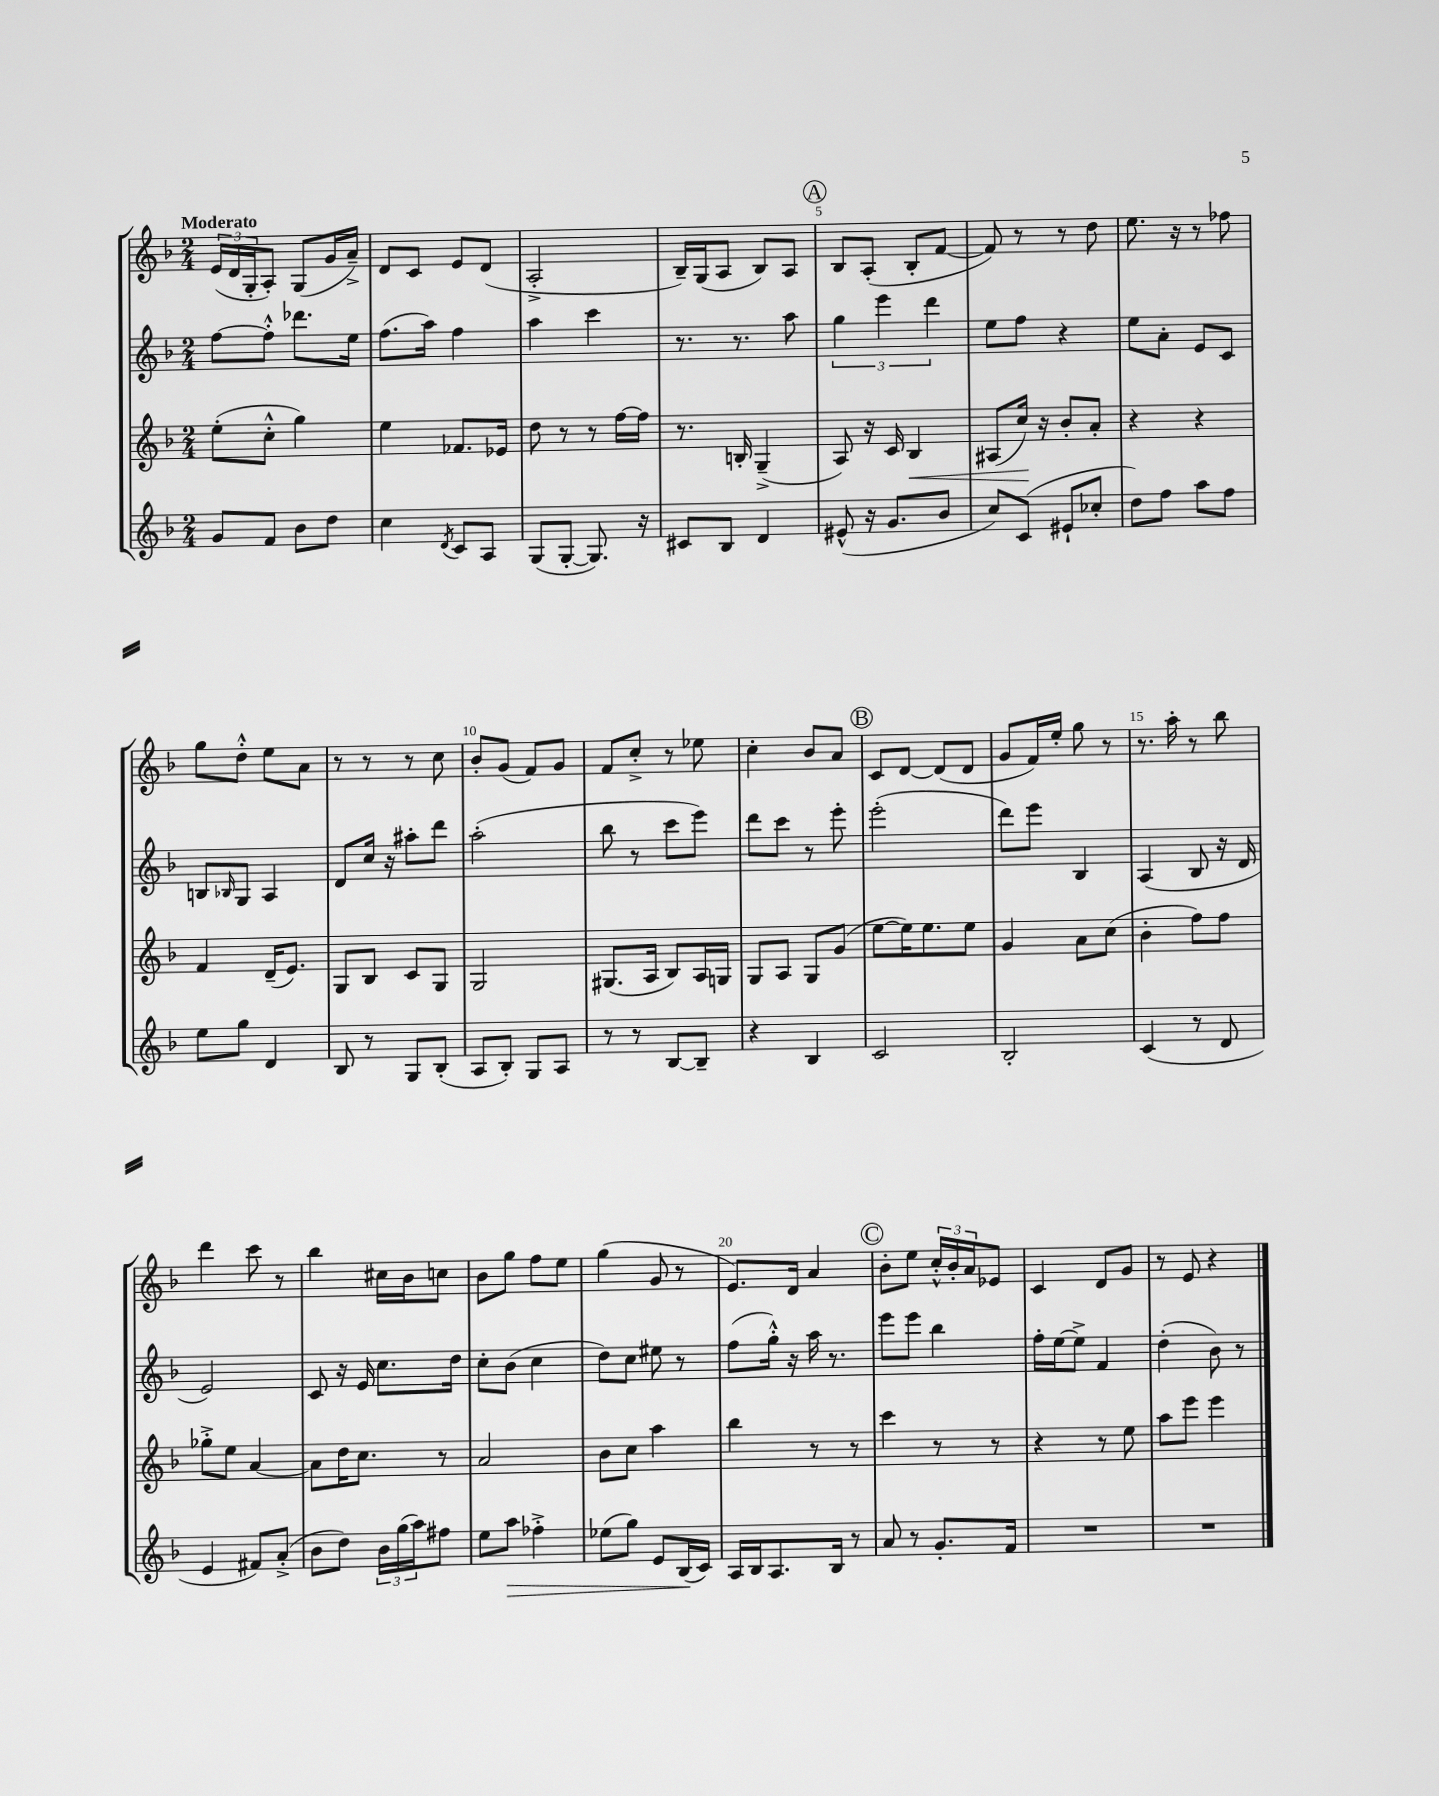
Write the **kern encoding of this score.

**kern	**dynam	**kern	**dynam	**kern	**kern
*part4	*part4	*part3	*part3	*part2	*part1
*staff4	*staff4	*staff3	*staff3	*staff2	*staff1
*clefG2	*	*clefG2	*	*clefG2	*clefG2
*k[b-]	*	*k[b-]	*	*k[b-]	*k[b-]
*M2/4	*	*M2/4	*	*M2/4	*M2/4
=1	=1	=1	=1	=1	=1
!	!	!	!	!	!LO:TX:a:B:t=Moderato
8g/L	.	(8ee'\L	.	[8ff\L	(24e/LL
.	.	.	.	.	24d/
.	.	.	.	.	24G'/J
8f/J	.	8cc'^^\J	.	8ff'^^\J]	8A'/J)
8b-\L	.	4gg\)	.	8.ddd-X\L	(8G/L
8dd\J	.	.	.	.	16g/L
.	.	.	.	16ee\Jk	16a~^/JJ)
=2	=2	=2	=2	=2	=2
4cc\	.	4ee\	.	(8.ff\L	8d/L
.	.	.	.	.	8c/J
.	.	.	.	16aa\Jk)	.
8qd/	.	.	.	.	.
8c/L	.	8.f-X/L	.	4ff\	8e/L
8A/J	.	.	.	.	(8d/J
.	.	16e-X/Jk	.	.	.
=3	=3	=3	=3	=3	=3
(8G/L	.	8dd\	.	4aa\	2A'^/
[8G'/J	.	8r	.	.	.
8.G/])	.	8r	.	4ccc\	.
.	.	[16ff\LL	.	.	.
16r	.	16ff\JJ]	.	.	.
=4	=4	=4	=4	=4	=4
8c#X/L	.	8.r	.	8.r	16B-~/LL)
.	.	.	.	.	(16G/J
8B-/J	.	.	.	.	8A/J
.	.	16Bn'/	.	8.r	.
4d/	.	(4G~^/	.	.	8B-/L)
.	.	.	.	8aa\	8A/J
!!LO:REH:place=s1:t=A
=5	=5	=5	=5	=5	=5
(8e#X^^/	.	8A/)	.	6gg\	8B-/L
16r	.	16r	.	.	(8A'/J
.	.	.	.	6eee\	.
8.g/L	.	16c/	.	.	.
!	!	!	!LO:HP:b	!	!
.	.	4B-/	<	.	8B-'/L
.	.	.	.	6ddd\	.
8b-/J	.	.	.	.	[8f/J
=6	=6	=6	=6	=6	=6
8cc/L)	.	(8A#X/L	.	8ee\L	8f/])
(8c/J	.	16cc/Jk)	.	8ff\J	8r
.	.	16r	[	.	.
8e#X`/L	.	8b-'/L	.	4r	8r
8cc-X'/J	.	8a'/J	.	.	8dd\
=7	=7	=7	=7	=7	=7
8dd\L)	.	4r	.	8ee\L	8.ee\
8ff\J	.	.	.	8a'\J	.
.	.	.	.	.	16r
8aa\L	.	4r	.	8e/L	8r
8ff\J	.	.	.	8c/J	8ff-X\
!!LO:LB:g=z
=8	=8	=8	=8	=8	=8
8ee\L	.	4f/	.	8Bn/L	8gg\L
.	.	.	.	16qqB-X/	.
8gg\J	.	.	.	8G/J	8dd'^^\J
4d/	.	(16d~/KL	.	4A/	8ee\L
.	.	8.e/J)	.	.	.
.	.	.	.	.	8a\J
=9	=9	=9	=9	=9	=9
8B-/	.	8G/L	.	8d/L	8r
8r	.	8B-/J	.	16cc/Jk	8r
.	.	.	.	16r	.
8G/L	.	8c/L	.	8aa#X'\L	8r
(8B-'/J	.	8G/J	.	8ddd\J	8cc\
=10	=10	=10	=10	=10	=10
8A/L	.	2G/	.	(2aa'\	8b-'/L
8B-'/J)	.	.	.	.	(8g/J
8G/L	.	.	.	.	8f/L)
8A/J	.	.	.	.	8g/J
=11	=11	=11	=11	=11	=11
8r	.	(8.G#X/L	.	8bb-\	8f/L
8r	.	.	.	8r	8cc'^/J
.	.	16A/Jk	.	.	.
[8B-/L	.	8B-/L)	.	8ccc\L	8r
8B-~/J]	.	16A/L	.	8eee\J)	8ee-X\
.	.	16Gn/JJ	.	.	.
=12	=12	=12	=12	=12	=12
4r	.	8G/L	.	8ddd\L	4cc'\
.	.	8A/J	.	8ccc\J	.
4B-/	.	8G/L	.	8r	8b-/L
.	.	(8g/J	.	8eee'\	8a/J
!!LO:REH:place=s1:t=B
=13	=13	=13	=13	=13	=13
2c/	.	[8ee\L	.	(2eee'\	8c/L
.	.	16ee\K])	.	.	[8d/J
.	.	8.ee\	.	.	.
.	.	.	.	.	(8d/L]
.	.	8ee\J	.	.	8d/J
=14	=14	=14	=14	=14	=14
2B-'/	.	4g/	.	8ddd\L)	8g/L
.	.	.	.	8eee\J	16f/L)
.	.	.	.	.	16ee'/JJ
.	.	8a\L	.	4B-/	8gg\
.	.	(8cc\J	.	.	8r
=15	=15	=15	=15	=15	=15
(4c/	.	4b-'\	.	(4A/	8.r
.	.	.	.	.	16aa'\
8r	.	8ff\L)	.	8B-/	8r
8d/	.	8ff\J	.	16r	8bb-\
.	.	.	.	16d/	.
!!LO:LB:g=z
=16	=16	=16	=16	=16	=16
4e/	.	8gg-X'^\L	.	2e/)	4ddd\
.	.	8ee\J	.	.	.
8f#X/L)	.	[4a/	.	.	8ccc\
(8a'^/J	.	.	.	.	8r
=17	=17	=17	=17	=17	=17
8b-\L	.	8a\L]	.	8c/	4bb-\
8dd\J)	.	16dd\K	.	16r	.
.	.	8.cc\J	.	16e/	.
24b-\LL	.	.	.	8.cc\L	16cc#X\LL
(24gg\	.	.	.	.	.
.	.	.	.	.	16b-\J
24aa\J)	.	.	.	.	.
8ff#X\J	.	8r	.	.	8ccn\J
.	.	.	.	16dd\Jk	.
=18	=18	=18	=18	=18	=18
8ee\L	.	2a/	.	8cc'\L	8b-\L
!	!LO:HP:b	!	!	!	!
8aa\J	>	.	.	(8b-\J	8gg\J
4ff-X'^\	.	.	.	4cc\	8ff\L
.	.	.	.	.	8ee\J
=19	=19	=19	=19	=19	=19
(8ee-X\L	.	8b-\L	.	8dd\L)	(4gg\
8gg\J)	.	8cc\J	.	8cc\J	.
8e/L	.	4aa\	.	8ee#X\	8g/
(16B-/L	.	.	.	8r	8r
16c/JJ)	]	.	.	.	.
=20	=20	=20	=20	=20	=20
16A/LL	.	4bb-\	.	(8ff\L	8.e/L)
16B-/J	.	.	.	.	.
8.A/	.	.	.	16gg'^^\Jk)	.
.	.	.	.	16r	16d/Jk
.	.	8r	.	16aa\	4a/
16B-/Jk	.	.	.	8.r	.
8r	.	8r	.	.	.
!!LO:REH:place=s1:t=C
=21	=21	=21	=21	=21	=21
8a/	.	4ccc\	.	8eee\L	8b-'\L
8r	.	.	.	8eee\J	8ee\J
8.g'/L	.	8r	.	4bb-\	24cc'^^/LL
.	.	.	.	.	24b-'/
.	.	.	.	.	24a/J
.	.	8r	.	.	8e-X/J
16f/Jk	.	.	.	.	.
=22	=22	=22	=22	=22	=22
2r	.	4r	.	16ff'\LL	4c/
.	.	.	.	[16ee\J	.
.	.	.	.	8ee^\J]	.
.	.	8r	.	4f/	8d/L
.	.	8ee\	.	.	8g/J
=23	=23	=23	=23	=23	=23
2r	.	8aa\L	.	(4dd'\	8r
.	.	8eee\J	.	.	8e/
.	.	4eee\	.	8b-\)	4r
.	.	.	.	8r	.
==	==	==	==	==	==
*-	*-	*-	*-	*-	*-
